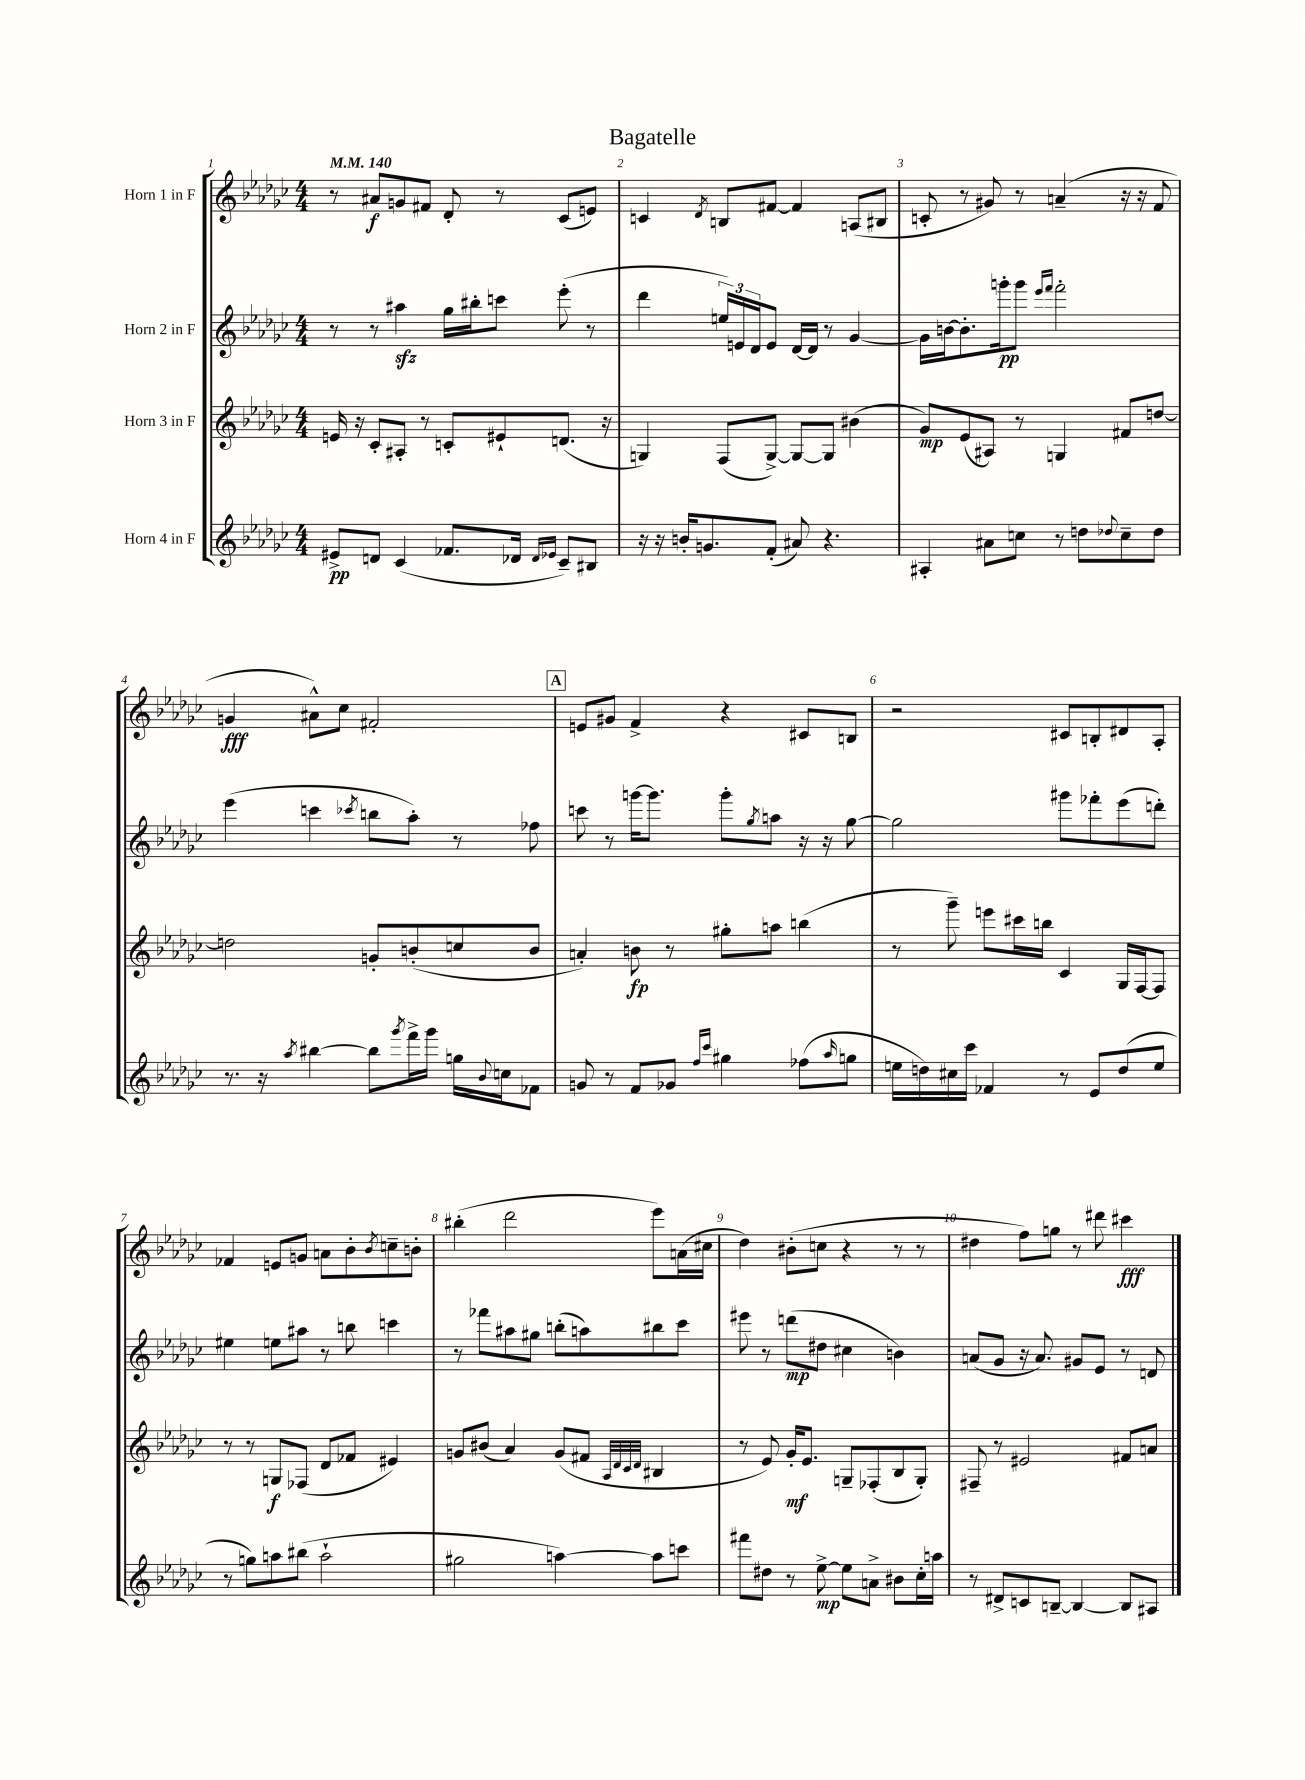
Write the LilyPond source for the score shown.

\header { title = "Bagatelle" }
<<
\new StaffGroup <<
\new Staff = "s0" \with { instrumentName = "Horn 1 in F" } {
    \clef treble \key ges \major \numericTimeSignature \time 4/4 \tempo 4 = 140
    r8 ais'8\f g'8 fis'8 des'8-. r8 ces'8( e'8) |
    c'4 \acciaccatura { des'8 } b8 fis'8~ fis'4 a8( bis8 |
    c'8-. r8 gis'8) r8 a'4--( r16 r16 f'8 |
    g'4\fff ais'8-^) ces''8 fis'2-. |
    \mark \markup { \box "A" } e'8 gis'8 f'4-> r4 cis'8 b8 |
    r2 cis'8 b8-. dis'8 aes8-. |
    fes'4 e'8 g'8 a'8 bes'8-. \acciaccatura { bes'8 } c''8-- b'8-. |
    bis''4-.( des'''2 ees'''8) a'16( cis''16 |
    des''4) bis'8-.( c''8 r4 r8 r8 |
    dis''4 f''8) g''8 r8 dis'''8 cis'''4\fff \bar "|." |
}
\new Staff = "s1" \with { instrumentName = "Horn 2 in F" } {
    \clef treble \key ges \major \numericTimeSignature \time 4/4
    r8 r8 ais''4\sfz ges''16 bis''16-. c'''8 ees'''8-.( r8 |
    des'''4 \tuplet 3/2 { e''16) e'16 des'16 } e'8 des'16~ des'16 r8 ges'4~ |
    ges'16 b'16~ b'8.-. g'''16-.\pp g'''8 \grace { ees'''16 f'''16 } f'''2-. |
    ees'''4( c'''4 \acciaccatura { ces'''8 } b''8 aes''8-.) r8 fes''8 |
    \mark \markup { \box "A" } c'''8 r8 g'''16~ g'''8. g'''8-. \acciaccatura { ges''8 } a''8 r16 r16 ges''8~ |
    ges''2 gis'''8 fes'''8-. ees'''8( d'''8-.) |
    eis''4 e''8 ais''8 r8 b''8 c'''4 |
    r8 fes'''8 ais''8 gis''8 b''8-.( a''8) bis''8 ces'''8 |
    eis'''8 r8 d'''8\mp( dis''8 cis''4 b'4) |
    a'8( ges'8 r16 a'8.) gis'8 ees'8 r8 d'8 \bar "|." |
}
\new Staff = "s2" \with { instrumentName = "Horn 3 in F" } {
    \clef treble \key ges \major \numericTimeSignature \time 4/4
    e'16 r16 ces'8-. ais8-. r8 c'8-. eis'8-! d'8.( r16 |
    g4) f8( g8~->) g8~ g8 bis'4( |
    ges'8\mp) ees'8( ais8) r8 g4 fis'8 d''8~ |
    d''2 g'8-. b'8-.( c''8 b'8 |
    \mark \markup { \box "A" } a'4-.) b'8\fp r8 gis''8-. a''8 b''4( |
    r8 ges'''8--) e'''8 cis'''16 b''16 ces'4 ges16 f16~ f8 |
    r8 r8 g8\f fes8( des'8 fes'8 eis'4) |
    g'8 bis'8( aes'4) g'8( fis'8 \grace { aes32 des'32 ces'32 des'32 } bis4 |
    r8 ees'8) ges'16-.\mf ees'8. g8-- fes8-.( bes8 g8-.) |
    fis8-- r8 eis'2 fis'8 a'8 \bar "|." |
}
\new Staff = "s3" \with { instrumentName = "Horn 4 in F" } {
    \clef treble \key ges \major \numericTimeSignature \time 4/4
    eis'8->\pp d'8 ces'4( fes'8. des'16 \grace { des'16 ees'16 } ces'8--) bis8 |
    r16 r16 b'16-. g'8. f'8-.( ais'8) r4. |
    ais4-. ais'8 c''8 r8 d''8 \appoggiatura { des''8 } c''8-- des''8 |
    r8. r16 \acciaccatura { aes''8 } bis''4~ bis''8 \acciaccatura { ges'''8 } f'''16-> ges'''16 g''16 \appoggiatura { bes'8 } c''16 fes'8 |
    \mark \markup { \box "A" } g'8 r8 f'8 ges'8 \grace { f''16 ces'''16 } gis''4 fes''8( \grace { aes''16 } g''8 |
    e''16 d''16) cis''16 ces'''16 fes'4 r8 ees'8 d''8( e''8 |
    r8 g''8) a''8 bis''8( a''2-! |
    gis''2 a''4~) a''8 c'''8 |
    fis'''8 dis''8 r8 ees''8~->\mp ees''8 a'8-> bis'8 ces''16-. a''16 |
    r8 dis'8-> c'8 b8~-- b4~ b8 ais8 \bar "|." |
}
>>
>>
\layout { \context { \Score \override BarNumber.break-visibility = ##(#f #t #t) barNumberVisibility = #all-bar-numbers-visible } }
